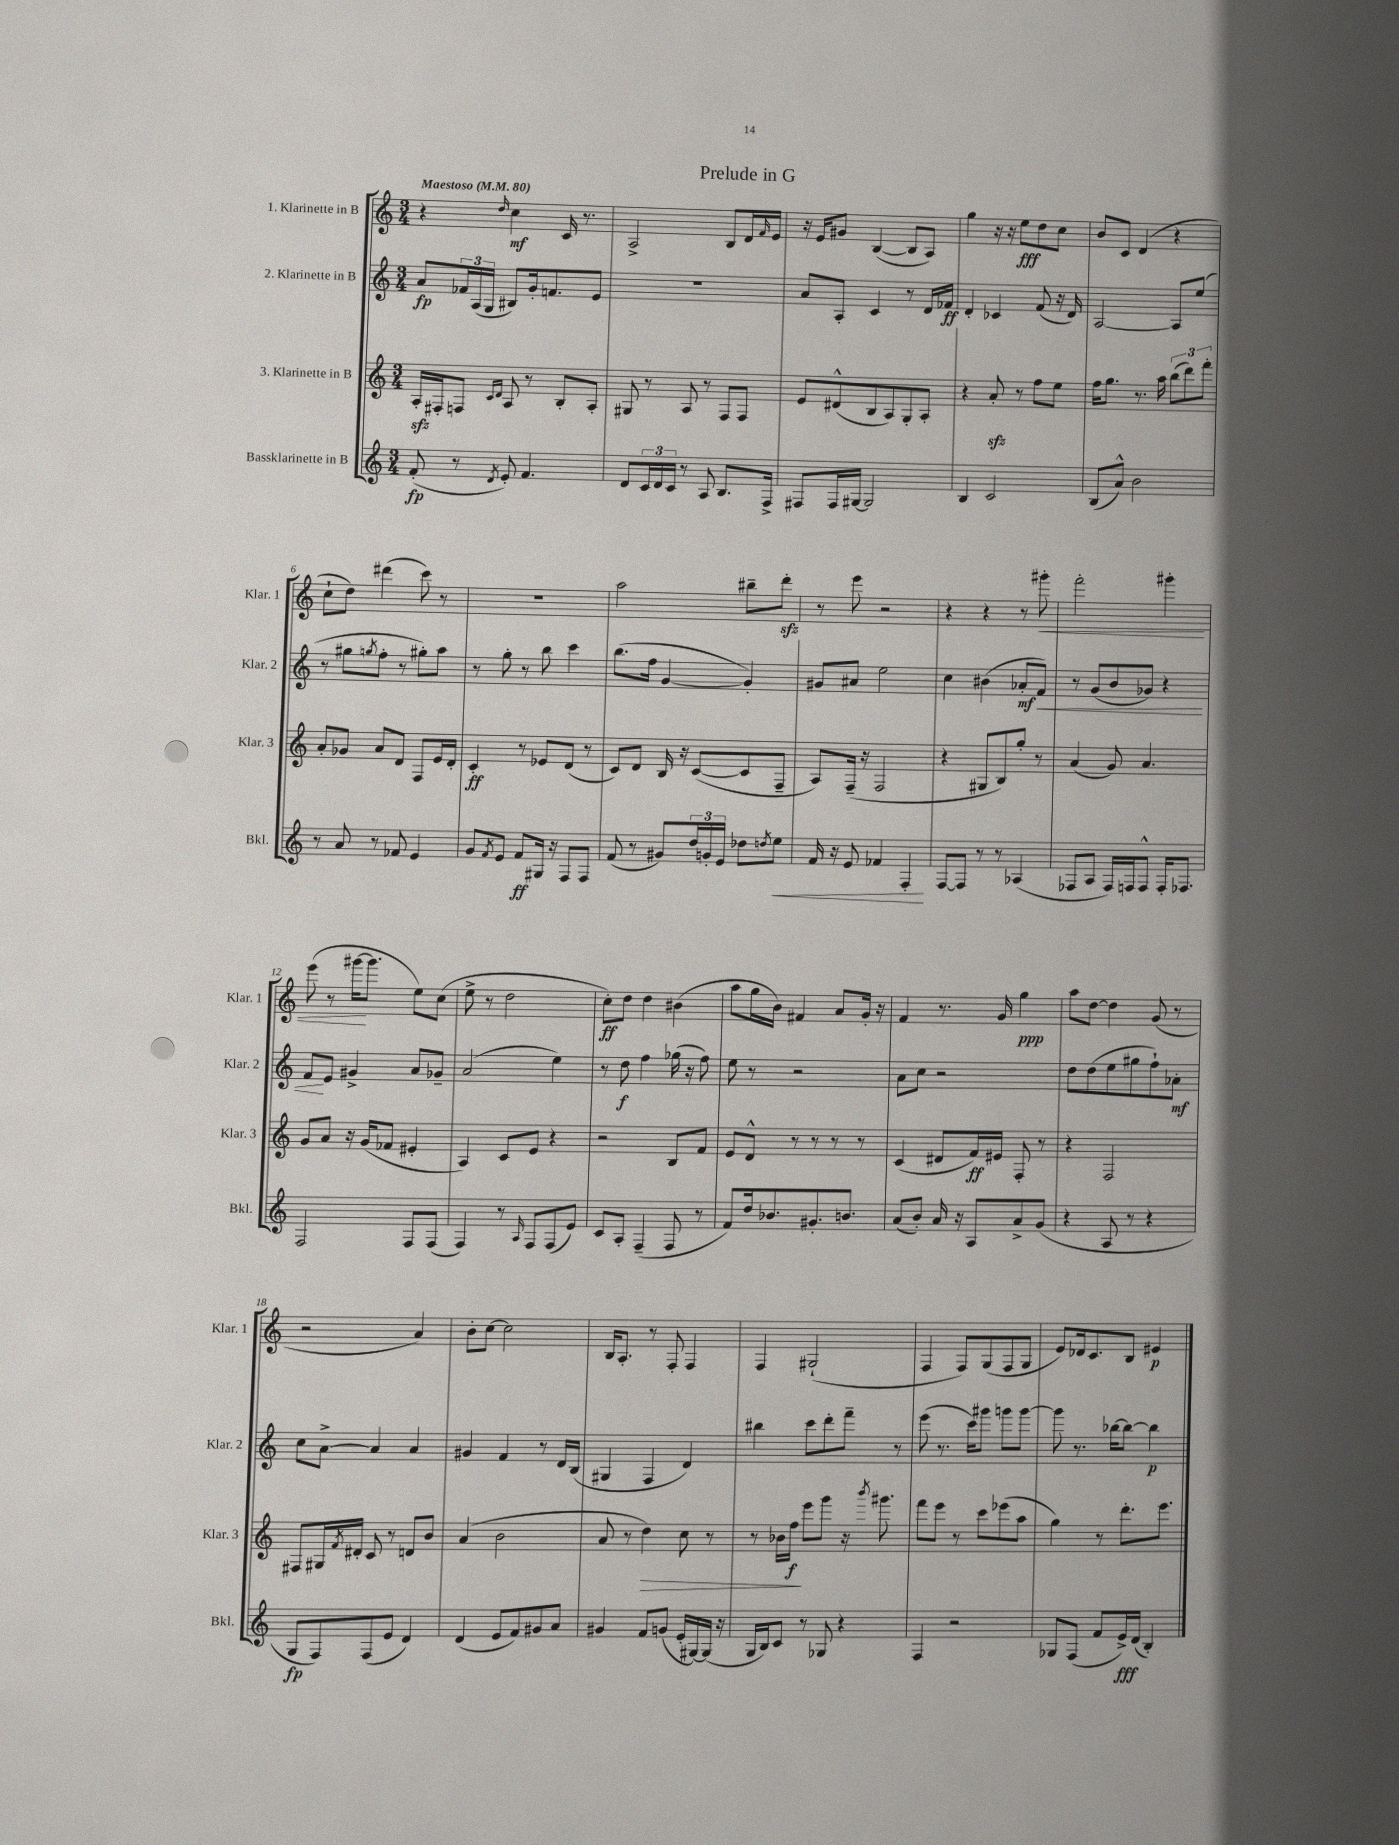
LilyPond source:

\header { title = "Prelude in G" }
<<
\new StaffGroup <<
\new Staff = "s0" \with { instrumentName = "1. Klarinette in B" shortInstrumentName = "Klar. 1" } {
    \clef treble \key c \major \numericTimeSignature \time 3/4 \tempo "Maestoso" 4 = 80
    r4 \grace { d''16 } c''4\mf c'16 r8. |
    a2-> b8 d'16 \grace { f'16 } e'16 |
    r16 e'16 gis'8 b4~( b8 a8) |
    g''4 r16 r16 e''8\fff d''8 c''8 |
    b'8 c'8 d'4( r4 |
    c''8-! d''8) dis'''4( c'''8) r8 |
    R2. |
    a''2 bis''8-- d'''8-.\sfz |
    r8 e'''8 r2 |
    r4 r4 r8 gis'''8-.\< |
    f'''2-. gis'''4-. |
    e'''8( r8 gis'''16~\! gis'''8. e''8) c''8( |
    e''8-> r8 d''2 |
    c''8-.\ff) d''8 d''4 bis'4( |
    a''8 g''16 b'16) fis'4 a'8 g'16-. r16 |
    f'4 r8. g'16 g''4\ppp |
    a''8 d''8~ d''4 g'8( r8 |
    r2 a'4) |
    b'8-. c''8~ c''2 |
    b16 a8.-. r8 f8-. f4 |
    f4 gis2-!( |
    f4 f8) g8( f8 g8 |
    e'8) des'16 c'8. b8 eis'4\p \bar "|." |
}
\new Staff = "s1" \with { instrumentName = "2. Klarinette in B" shortInstrumentName = "Klar. 2" } {
    \clef treble \key c \major \numericTimeSignature \time 3/4
    a'8\fp \tuplet 3/2 { fes'16 a16( g16 } bis8) g'16-. f'8. e'8 |
    R2. |
    a'8 a8-. c'4 r8 d'16 fes'16\ff |
    d'4-. ces'4 f'8( r16 d'16) |
    a2~ a8 e''8( |
    r8 gis''8 \acciaccatura { g''8 } f''8-. r8 gis''8-.) a''8 |
    r8 g''8-. r8 b''8 c'''4 |
    b''8.( f''16 g'4~ g'4-.) |
    gis'8 ais'8 e''2 |
    c''4 bis'4( aes'8-.\mf f'8\<) |
    r8 g'8( b'8 ges'8) r4 |
    f'8\! e'8 gis'4-> a'8 ges'8-- |
    a'2( e''4) |
    r8 d''8\f f''4 ges''16( r16 f''8) |
    e''8 r8 r2 |
    a'8 c''8 r2 |
    d''8 d''8( e''8 gis''8 f''8-!) aes'8-.\mf |
    c''8 a'8~-> a'4 a'4 |
    gis'4 f'4 r8 d'16 b16( |
    gis4 f4 d'4) |
    bis''4 c'''8 d'''8-. f'''8-- r8 |
    e'''8( r8. c'''16) gis'''8 g'''8 g'''8~ |
    g'''8 r8. bes''16~ bes''8~ bes''4\p \bar "|." |
}
\new Staff = "s2" \with { instrumentName = "3. Klarinette in B" shortInstrumentName = "Klar. 3" } {
    \clef treble \key c \major \numericTimeSignature \time 3/4
    a16-.\sfz fis16-. f8 \grace { c'16 d'16 } a8 r8 b8-. a8-. |
    gis8 r8 a8 r8 f8 f8 |
    e'8 dis'8-^( b8 a8) g8-. a8-. |
    r4 a'8-.\sfz r8 f''8 e''8 |
    f''16 g''8. r8. a''16 \tuplet 3/2 { b''8( d'''8) f'''8-. } |
    a'8-. ges'8 a'8 d'8 f8 e'16 d'16-. |
    c'4-.\ff r8 ees'8 d'8( r8 |
    c'8) d'8 b16 r16 c'8~( c'8 f8-- |
    a8) f16--( r16 f2 |
    r4 gis8 b8) g''8-. r8 |
    a'4( g'8) a'4. |
    g'8 a'8 r16 g'16( fes'8 eis'4-. |
    a4) c'8 e'8 r4 |
    r2 b8 f'8 |
    e'8 d'8-^ r8 r8 r8 r8 |
    c'4( dis'8 f'16\ff) eis'16 f8-. r8 |
    r4 f2 |
    fis8 gis16 \acciaccatura { f'8 } dis'16-. c'8 r8 d'8 b'8 |
    a'4( b'2 |
    a'8 r8 d''4\>) c''8 r8 |
    r8 bes'16 f''16\f\! e'''8 g'''8 r16 \acciaccatura { b'''8 } gis'''8. |
    f'''8 e'''8 r8 c'''8 ees'''8( a''8 |
    g''4) r8 d'''8.-. e'''8. \bar "|." |
}
\new Staff = "s3" \with { instrumentName = "Bassklarinette in B" shortInstrumentName = "Bkl." } {
    \clef treble \key c \major \numericTimeSignature \time 3/4
    f'8-.\fp( r8 \acciaccatura { d'8 } e'8-.) f'4. |
    d'8 \tuplet 3/2 { c'16 d'16 c'16 } r8 a8 b8. f16-> |
    fis8 fis16 gis16~ gis2 |
    b4 c'2 |
    b8( a'8-^) b'2 |
    r8 a'8 r8 fes'8 e'4 |
    g'8 \acciaccatura { f'8 } e'8 f'8\ff gis16 r16 f8 f8 |
    f'8( r8 gis'8) \tuplet 3/2 { d''16 g'16-. e'16 } des''8 \acciaccatura { d''8 } e''8\< |
    f'16 r16 e'8 fes'4 f4-.\! |
    f8~ f8 r8 r8 aes4( |
    fes8 a8 fes16) f16 f8-^ f16-. fes8. |
    f2 f8 f8( |
    f4) r8 \grace { a16 } f8 f8( e'8) |
    c'8 a8-. f4--( f8 r8 |
    f'8) d''16 bes'8. gis'8.-. b'8. |
    a'8( b'8-.) a'16 r16 a8 a'8-> g'8( |
    r4 a8 r8 r4 |
    g8\fp f8) f8( e'8 d'4) |
    d'4( e'8 f'8) gis'8 a'8 |
    gis'4 f'8 g'8( e'16-. gis16~) gis16( r16 |
    g16 b16) c'8 r8 ges8 r4 |
    f4 r2 |
    ges8 f8( f'8 e'16->\fff) d'16( b4-.) \bar "|." |
}
>>
>>
